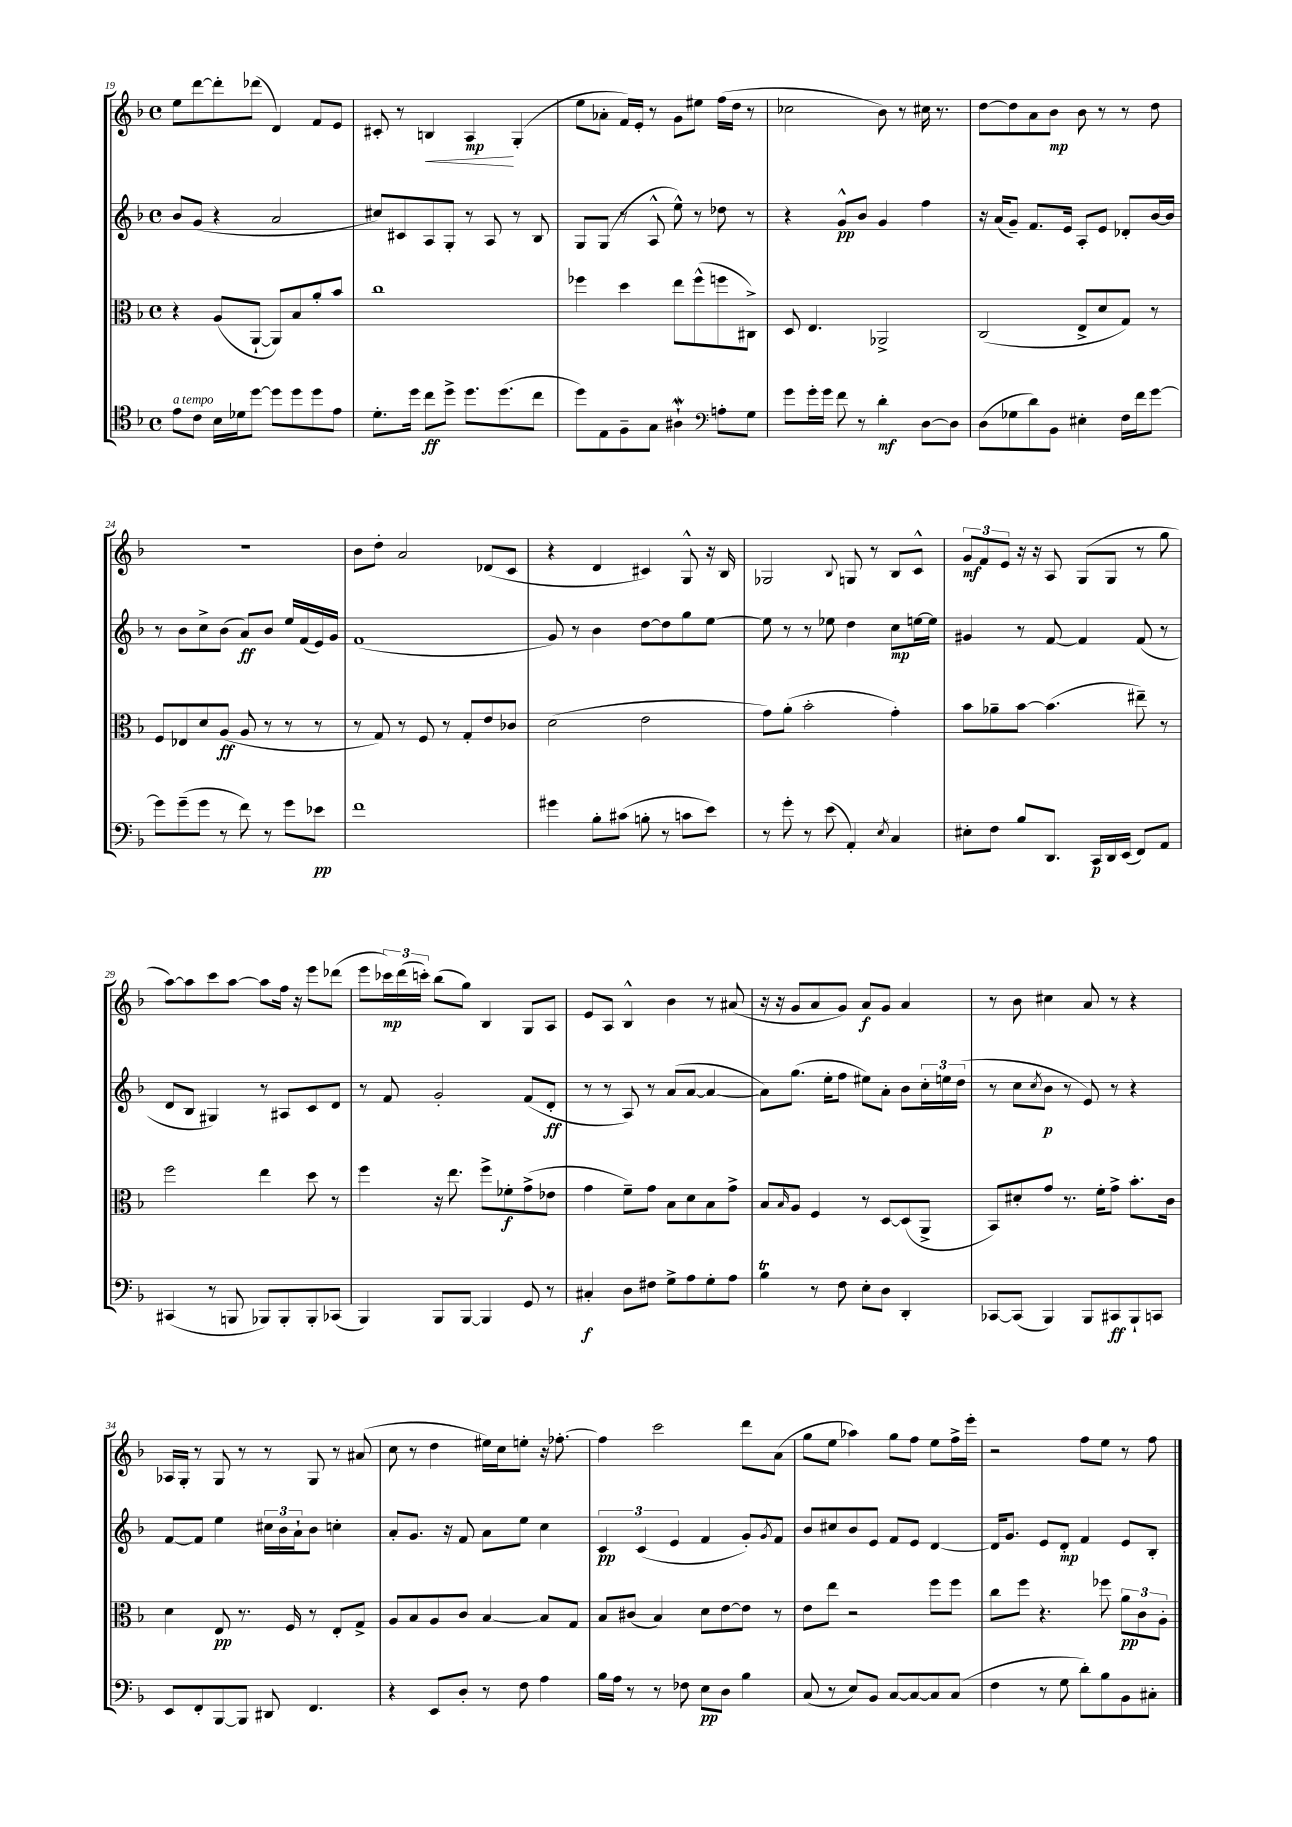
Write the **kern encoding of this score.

**kern	**dynam	**kern	**dynam	**kern	**dynam	**kern	**dynam
*part4	*part4	*part3	*part3	*part2	*part2	*part1	*part1
*staff4	*staff4	*staff3	*staff3	*staff2	*staff2	*staff1	*staff1
*clefC4	*	*clefC3	*	*clefG2	*	*clefG2	*
*k[b-]	*	*k[b-]	*	*k[b-]	*	*k[b-]	*
*M4/4	*	*M4/4	*	*M4/4	*	*M4/4	*
*met(c)	*	*met(c)	*	*met(c)	*	*met(c)	*
=19	=19	=19	=19	=19	=19	=19	=19
!LO:TX:a:i:t=a tempo	!	!	!	!	!	!	!
8e\L	.	4r	.	8b-/L	.	8ee\L	.
8c\J	.	.	.	(8g/J	.	[8ddd\	.
16B-\LL	.	(8A/L	.	4r	.	8ddd'\]	.
16d-X\J	.	.	.	.	.	.	.
[8dd\J	.	[8AA`/J	.	.	.	(8ddd-X\J	.
8dd\L]	.	8AA/L])	.	2a/	.	4d/)	.
8dd\	.	8B-/	.	.	.	.	.
8dd\	.	8a'/	.	.	.	8f/L	.
8e\J	.	8b-/J	.	.	.	8e/J	.
=20	=20	=20	=20	=20	=20	=20	=20
8.d'\L	.	1cc	.	8cc#X/L)	.	8c#X'/	.
.	.	.	.	8c#X/	.	8r	.
16dd\Jk	.	.	.	.	.	.	.
!	!	!	!	!	!	!	!LO:HP:b
8cc\L	ff	.	.	8A/	.	4Bn/	<
8dd^\J	.	.	.	8G'/J	.	.	.
8.dd\L	.	.	.	8r	.	4A/	mp
.	.	.	.	8A/	.	.	.
(8.dd\	.	.	.	.	.	.	.
.	.	.	.	8r	.	(4G'/	[
8cc\J	.	.	.	8B-/	.	.	.
=21	=21	=21	=21	=21	=21	=21	=21
8dd\L)	.	4ff-X\	.	8G/L	.	8ee\L	.
8E\	.	.	.	(8G/J	.	8a-X'\J	.
8F~\	.	4dd\	.	8r	.	16f/LL)	.
.	.	.	.	.	.	16e'/JJ	.
8G\J	.	.	.	8A^^/	.	8r	.
4A#XW`\	.	8ee\L	.	8ee^^\)	.	8g\L	.
.	.	(8ff-^^\	.	8r	.	8ee#X\J	.
*clefF4	*	*	*	*	*	*	*
8An'\L	.	8ffn\	.	8dd-X\	.	(16ff\LL	.
.	.	.	.	.	.	16dd\JJ	.
8G\J	.	8C#X^\J)	.	8r	.	8r	.
=22	=22	=22	=22	=22	=22	=22	=22
8g\L	.	8D/	.	4r	.	2cc-X\	.
16g'\L	.	4.E/	.	.	.	.	.
16g\JJ	.	.	.	.	.	.	.
8f\	.	.	.	8g^^/L	pp	.	.
8r	.	.	.	8b-/J	.	.	.
4d'\	mf	2AA-X^/	.	4g/	.	8b-\)	.
.	.	.	.	.	.	8r	.
[8D\L	.	.	.	4ff\	.	16cc#X\	.
.	.	.	.	.	.	8.r	.
8D\J]	.	.	.	.	.	.	.
=23	=23	=23	=23	=23	=23	=23	=23
(8D\L	.	(2C/	.	16r	.	[8dd\L	.
.	.	.	.	(16a/KL	.	.	.
8G-X\	.	.	.	8g~/J)	.	8dd\]	.
8d\)	.	.	.	8.f/L	.	8a\	.
8BB-\J	.	.	.	.	.	8b-\J	mp
.	.	.	.	16e/Jk	.	.	.
4E#X'\	.	8E^/L	.	8A'/L	.	8b-\	.
.	.	8d/	.	8e/J	.	8r	.
16F\LL	.	8G/J)	.	8d-X'/L	.	8r	.
16f\J	.	.	.	.	.	.	.
[8g\J	.	8r	.	[16b-/L	.	8dd\	.
.	.	.	.	16b-/JJ]	.	.	.
!!LO:LB:g=z
=24	=24	=24	=24	=24	=24	=24	=24
8g\L]	.	8F/L	.	8r	.	1r	.
(8g~\	.	8E-X/	.	8b-\L	.	.	.
8g\J	.	8d/	.	8cc^\	.	.	.
8r	.	(8A/J	ff	(8b-\J	.	.	.
8f\)	.	8A/	.	8a/L)	ff	.	.
8r	.	8r	.	8b-/J	.	.	.
8g\L	.	8r	.	16ee/LL	.	.	.
.	.	.	.	(16f/	.	.	.
8e-X\J	pp	8r	.	16e/)	.	.	.
.	.	.	.	16g/JJ	.	.	.
=25	=25	=25	=25	=25	=25	=25	=25
1f	.	8r	.	(1f	.	8b-\L	.
.	.	8G/)	.	.	.	8dd'\J	.
.	.	8r	.	.	.	2a/	.
.	.	8F/	.	.	.	.	.
.	.	8r	.	.	.	.	.
.	.	8G'/L	.	.	.	.	.
.	.	8e/	.	.	.	(8d-X/L	.
.	.	8c-X/J	.	.	.	8c/J	.
=26	=26	=26	=26	=26	=26	=26	=26
4g#X\	.	(2d\	.	8g/)	.	4r	.
.	.	.	.	8r	.	.	.
8B-'\L	.	.	.	4b-\	.	4d/	.
(8c#X\J	.	.	.	.	.	.	.
8Bn'\	.	2e\	.	[8dd\L	.	4c#X/)	.
8r	.	.	.	8dd\]	.	.	.
8cn\L	.	.	.	8gg\	.	8G^^/	.
8e\J)	.	.	.	[8ee\J	.	16r	.
.	.	.	.	.	.	16B-/	.
=27	=27	=27	=27	=27	=27	=27	=27
8r	.	8g\L)	.	8ee\]	.	2G-X/	.
8g'\	.	(8a'\J	.	8r	.	.	.
8r	.	2b-'\	.	8r	.	.	.
(8e\	.	.	.	8ee-X\	.	.	.
.	.	.	.	.	.	8qqB-/	.
4AA'/)	.	.	.	4dd\	.	8Gn/	.
.	.	.	.	.	.	8r	.
8qE/	.	.	.	.	.	.	.
4C/	.	4g'\)	.	8cc\L	mp	8B-/L	.
.	.	.	.	[16een\L	.	8c^^/J	.
.	.	.	.	16ee\JJ]	.	.	.
=28	=28	=28	=28	=28	=28	=28	=28
8E#X'\L	.	8b-\L	.	4g#X/	.	12g/L	mf
.	.	.	.	.	.	12f/	.
8F\J	.	8a-X~\	.	.	.	.	.
.	.	.	.	.	.	12e/J	.
8B-/L	.	[8b-\J	.	8r	.	16r	.
.	.	.	.	.	.	16r	.
8.DD/J	.	(4.b-\]	.	[8f/	.	8A/	.
.	.	.	.	4f/]	.	(8G/L	.
16CC/LL	p	.	.	.	.	.	.
16DD/	.	.	.	.	.	8G/J	.
(16EE/JJ	.	.	.	.	.	.	.
8FF/L)	.	8ee#X~\)	.	(8f/	.	8r	.
8AA/J	.	8r	.	8r	.	8gg\	.
!!LO:LB:g=z
=29	=29	=29	=29	=29	=29	=29	=29
(4CC#X/	.	2ff\	.	8d/L	.	[8aa\L)	.
.	.	.	.	8B-/J	.	8aa\]	.
8r	.	.	.	4G#X/)	.	8ccc\	.
8BBBn/	.	.	.	.	.	[8aa\J	.
8BBB-X/L)	.	4ee\	.	8r	.	8aa\L]	.
8BBB-'/	.	.	.	8A#X/L	.	16ff\Jk	.
.	.	.	.	.	.	16r	.
8BBB-'/	.	8dd\	.	8c/	.	8eee\L	.
(8CC-X/J	.	8r	.	8d/J	.	(8ddd-X\J	.
=30	=30	=30	=30	=30	=30	=30	=30
4BBB-/)	.	4ff\	.	8r	.	8eee\L	.
.	.	.	.	8f/	.	24ccc-X\L)	mp
.	.	.	.	.	.	(24ddd\	.
.	.	.	.	.	.	24cccn'\JJ)	.
8BBB-/L	.	16r	.	2g'/	.	(8bb-\L	.
.	.	8.ee\	.	.	.	.	.
[8BBB-/J	.	.	.	.	.	8gg\J)	.
4BBB-/]	.	8ff^\L	.	.	.	4B-/	.
.	.	8f-X'\	f	.	.	.	.
8GG/	.	(8g^\	.	(8f/L	.	8G/L	.
8r	.	8e-X\J	.	8d'/J	ff	8A/J	.
=31	=31	=31	=31	=31	=31	=31	=31
4C#X'/	f	4g\	.	8r	.	8e/L	.
.	.	.	.	8r	.	8A/J	.
8D\L	.	8f~\L)	.	8A/)	.	4B-^^/	.
8F#X\J	.	8g\J	.	8r	.	.	.
8G^\L	.	8B-\L	.	(8a/L	.	4b-\	.
8A\	.	8d\	.	[8a/J	.	.	.
8G'\	.	8B-\	.	4a/_	.	8r	.
8A\J	.	8g^\J	.	.	.	(8a#X/	.
=32	=32	=32	=32	=32	=32	=32	=32
4B-T\	.	8B-/L	.	8a\L])	.	16r	.
.	.	.	.	.	.	16r	.
.	.	16qqB-/	.	.	.	.	.
.	.	8A/J	.	(8.gg\J	.	8g/L	.
8r	.	4F/	.	.	.	8a/	.
.	.	.	.	16ee'\KL	.	.	.
8F\	.	.	.	8ff\J	.	8g/J)	.
8E'\L	.	8r	.	8ee#X\L)	.	8a/L	f
8D\J	.	[8D/L	.	8a'\J	.	8g/J	.
4DD'/	.	(8D/]	.	8b-\L	.	4a/	.
.	.	8AA^/J	.	24cc'\L	.	.	.
.	.	.	.	24een\	.	.	.
.	.	.	.	(24dd\JJ	.	.	.
=33	=33	=33	=33	=33	=33	=33	=33
[8CC-X/L	.	8BB-/L)	.	8r	.	8r	.
(8CC-/J]	.	8d#X'/	.	8cc\L	.	8b-\	.
.	.	.	.	8qcc/	.	.	.
4BBB-/)	.	8g/J	.	8b-\J	p	4cc#X\	.
.	.	8.r	.	8r	.	.	.
8BBB-/L	.	.	.	8e/)	.	8a/	.
.	.	16f'\KL	.	.	.	.	.
8CC#X/	ff	8g^\J	.	8r	.	8r	.
8BBB-`/	.	8.b-'\L	.	4r	.	4r	.
8CCn/J	.	.	.	.	.	.	.
.	.	16c\Jk	.	.	.	.	.
!!LO:LB:g=z
=34	=34	=34	=34	=34	=34	=34	=34
8EE/L	.	4d\	.	[8f/L	.	16A-X/LL	.
.	.	.	.	.	.	16G'/JJ	.
8FF'/	.	.	.	8f/J]	.	8r	.
[8BBB-/	.	8E/	pp	4ee\	.	8G/	.
8BBB-/J]	.	8.r	.	.	.	8r	.
8DD#X/	.	.	.	24cc#X\LL	.	8r	.
.	.	.	.	24b-\	.	.	.
.	.	16F/	.	.	.	.	.
.	.	.	.	24a`\J	.	.	.
4.FF/	.	8r	.	8b-\J	.	8G/	.
.	.	8E'/L	.	4ccn'\	.	8r	.
.	.	8G^/J	.	.	.	(8a#X/	.
=35	=35	=35	=35	=35	=35	=35	=35
4r	.	8A/L	.	8a'/L	.	8cc\	.
.	.	8B-/	.	8.g/J	.	8r	.
8EE/L	.	8A/	.	.	.	4dd\	.
.	.	.	.	16r	.	.	.
8D'/J	.	8c/J	.	8f/	.	.	.
8r	.	[4B-/	.	8a\L	.	16ee#X\LL)	.
.	.	.	.	.	.	16cc\J	.
8F\	.	.	.	8ee\J	.	8een'\J	.
4A\	.	8B-/L]	.	4cc\	.	16r	.
.	.	.	.	.	.	[8.ff-X'\	.
.	.	8G/J	.	.	.	.	.
=36	=36	=36	=36	=36	=36	=36	=36
16B-\LL	.	8B-/L	.	6c/	pp	4ff-\]	.
16A\JJ	.	.	.	.	.	.	.
8r	.	(8c#X/J	.	.	.	.	.
.	.	.	.	(6c/	.	.	.
8r	.	4B-/)	.	.	.	2ccc\	.
.	.	.	.	6e/	.	.	.
8F-X\	.	.	.	.	.	.	.
8E\L	pp	8d\L	.	4f/	.	.	.
8D\J	.	[8e\	.	.	.	.	.
4B-\	.	8e\J]	.	8g'/L)	.	8ddd\L	.
.	.	.	.	8qg/	.	.	.
.	.	8r	.	8f/J	.	(8a\J	.
=37	=37	=37	=37	=37	=37	=37	=37
(8C/	.	8e\L	.	8b-/L	.	8gg\L	.
8r	.	8ee\J	.	8cc#X/	.	8ee\J	.
8E/L)	.	2r	.	8b-/	.	4aa-X\)	.
8BB-/J	.	.	.	8e/J	.	.	.
[8C/L	.	.	.	8f/L	.	8gg\L	.
8C/_	.	.	.	8e/J	.	8ff\J	.
8C/]	.	8ff\L	.	[4d/	.	8ee\L	.
(8C/J	.	8ff\J	.	.	.	16ff^\L	.
.	.	.	.	.	.	16eee'\JJ	.
=38	=38	=38	=38	=38	=38	=38	=38
4F\	.	8cc\L	.	16d/KL]	.	2r	.
.	.	.	.	8.g/J	.	.	.
.	.	8ff\J	.	.	.	.	.
8r	.	4.r	.	8e/L	.	.	.
8G\	.	.	.	8d'/J	mp	.	.
8d'\L)	.	.	.	4f/	.	8ff\L	.
8B-\	.	8ff-X\	.	.	.	8ee\J	.
8BB-\	.	12a\L	pp	8e/L	.	8r	.
.	.	12c\	.	.	.	.	.
8C#X'\J	.	.	.	8B-'/J	.	8ff\	.
.	.	12A'\J	.	.	.	.	.
==	==	==	==	==	==	==	==
*-	*-	*-	*-	*-	*-	*-	*-
